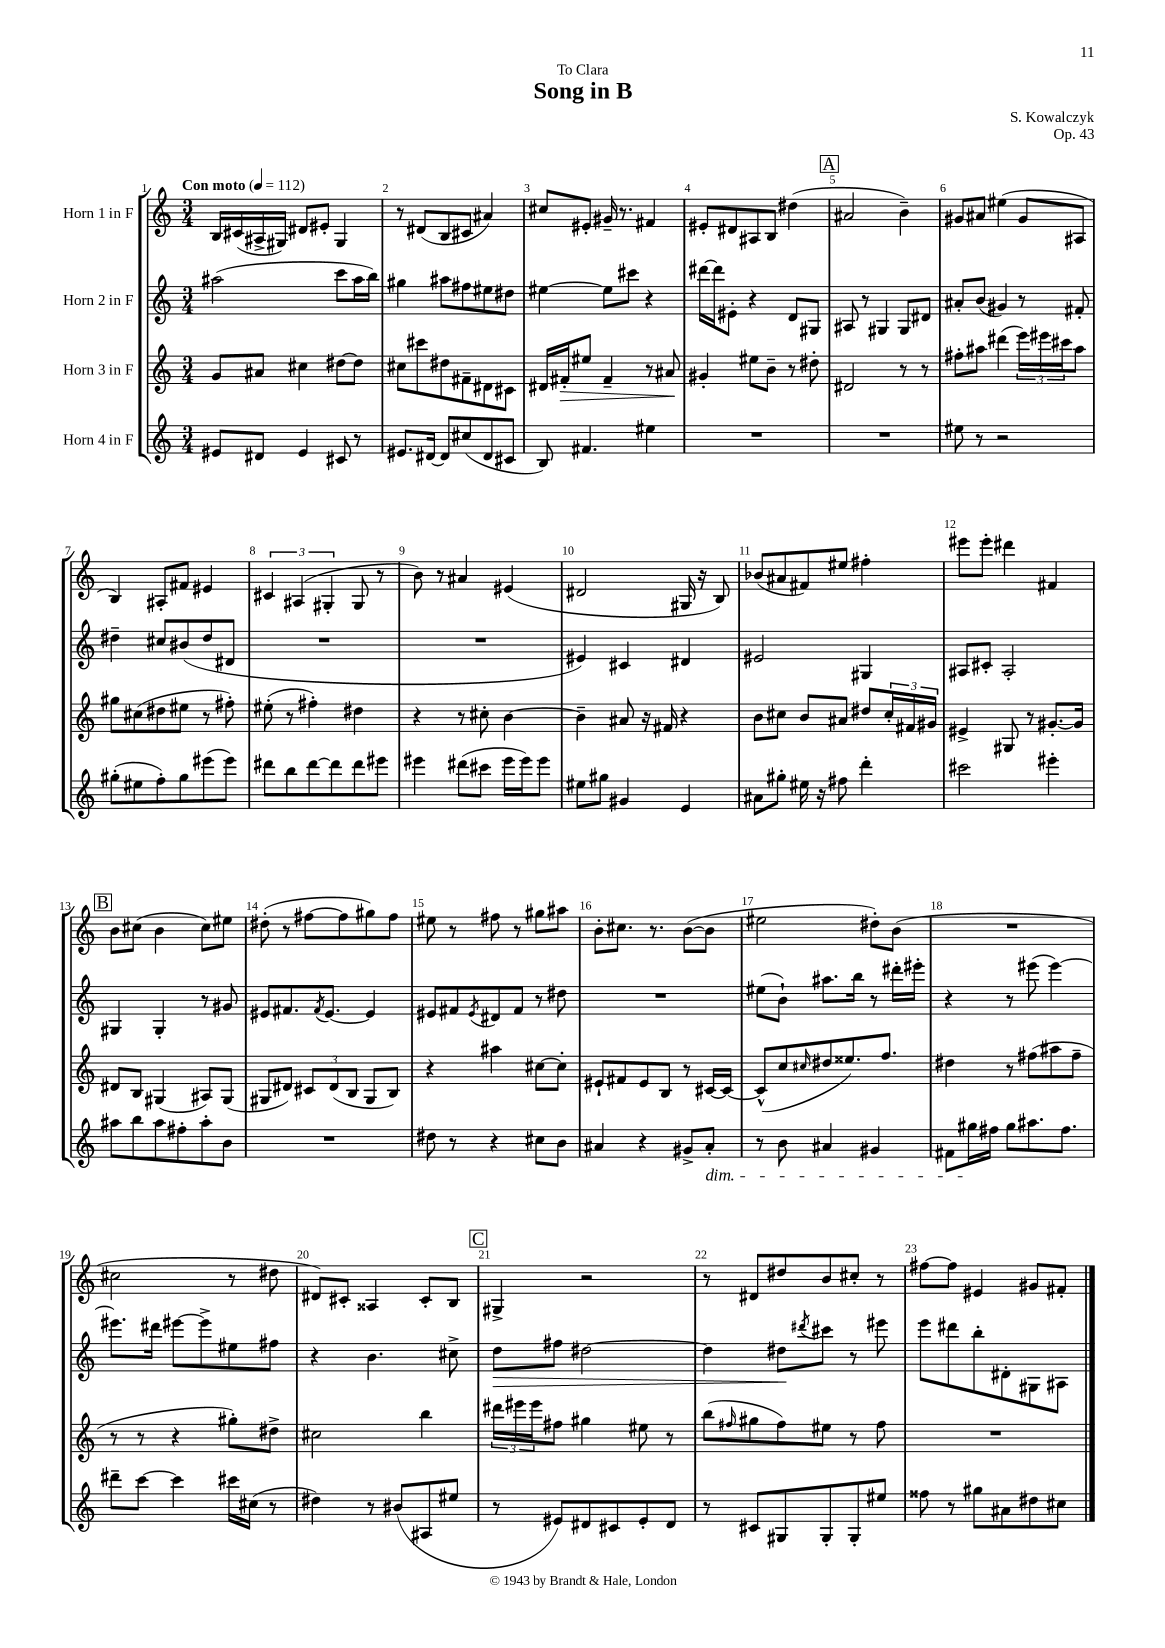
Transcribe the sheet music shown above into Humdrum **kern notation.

**kern	**kern	**kern	**kern
*staff4	*staff3	*staff2	*staff1
*clefG2	*clefG2	*clefG2	*clefG2
*k[]	*k[]	*k[]	*k[]
*M3/4	*M3/4	*M3/4	*M3/4
*MM112	*MM112	*MM112	*MM112
8e#/L	8g/L	(2aa#\	16B/LL
.	.	.	(16c#/
8d#/J	8a#/J	.	16A#^/
.	.	.	16G#/JJ)
4e#/	4cc#\	.	8d#/L
.	.	.	8e#'/J
8c#/	[8dd#\L	8ccc\L	4G#/
8r	8dd#\]J	16aa#\L	.
.	.	16bb\JJ)	.
=	=	=	=
8.e#/L	8cc#\L	4gg#\	8r
.	8ccc#\	.	(8d#/L
[16d#/Jk	.	.	.
8d#/]L	8dd#\	8aa#\L	8B/
(8cc#/	8f#~\	8ff#\	8c#/J
8d#/	8d#\	8ee#\	4a#/)
8c#/J	8c#\J	8dd#\J	.
=	=	=	=
8B/)	16d#/LL	[4ee#\	8cc#/L
.	16f#'/J	.	.
4.f#/	8ee#/J	.	8e#'/J
.	4f#~/	8ee#\]L	16g#~/
.	.	.	8.r
.	.	8ccc#\J	.
4ee#\	8r	4r	4f#/
.	8a#/	.	.
=	=	=	=
2.r	4g#'/	[16ddd#\LL	8e#'/L
.	.	16ddd#\]J	.
.	.	8e#'\J	8d#/
.	8ee#\L	4r	8A#/
.	8b~\J	.	8B/J
.	8r	8d/L	(4dd#\
.	8dd#'\	8G#/J	.
=	=	=	=
2.r	2d#/	8A#/	2a#/
.	.	8r	.
.	.	4G#/	.
.	8r	8G#/L	4b~\)
.	8r	8d#/J	.
=	=	=	=
8ee#\	8ff#'\L	8a#'/L	8g#/L
8r	8aa#\J	(8b/J	8a#/J
2r	(4ddd#\	4g#/)	(4ee#\
.	24eee\LL)	8r	8g#/L
.	24eee#\	.	.
.	24ccc#\J	.	.
.	8aa#\J	8f#'/	8A#/J
=	=	=	=
(8gg#'\L	8gg#\L	4dd#~\	4B/)
8ee#\	(8cc#\	.	.
8ff'\)	8dd#\	8cc#/L	8A#'/L
8gg#\	8ee#\J	(8b#/	8f#/J
(8eee#\	8r	8dd#/	4e#/
8eee#\J)	8ff#'\)	8d#/J	.
=	=	=	=
8ddd#\L	(8ee#'\	2.r	6c#/
8bb\	8r	.	.
.	.	.	(6A#/
[8ddd#\	4ff#'\)	.	.
.	.	.	6G#'/
8ddd#\]	.	.	.
8ddd#\	4dd#\	.	8G#/
8eee#\J	.	.	8r
=	=	=	=
4eee#\	4r	2.r	8b\)
.	.	.	8r
(8ddd#\L	8r	.	4a#/
8ccc#\J	8cc#'\	.	.
16eee#\LL	[4b\	.	(4e#/
16eee#\J)	.	.	.
8eee#\J	.	.	.
=	=	=	=
8ee#\L	4b~\]	4e#/)	2d#/
8gg#\J	.	.	.
4g#/	8a#/	4c#/	.
.	16r	.	.
.	16f#/	.	.
4e/	4r	4d#/	16G#/
.	.	.	16r
.	.	.	8B/)
=	=	=	=
8a#\L	8b\L	2e#/	(8b-/L
8gg#'\J	8cc#\J	.	8a#/
16ee#\	8b/L	.	8f#/)
16r	.	.	.
8ff#\	8a#/J	.	8ee#/J
4ddd'\	8dd#/L	4G#/	4ff#'\
.	24cc#'/L	.	.
.	24f#/	.	.
.	24g#/JJ	.	.
=	=	=	=
2ccc#\	4e#^/	8A#/L	8eee#\L
.	.	8c#'/J	8eee#'\J
.	8G#/	2A#'/	4ddd#\
.	8r	.	.
4eee#'\	[8.g#'/L	.	4f#/
.	16g#/]Jk	.	.
=	=	=	=
8aa#\L	8d#/L	4G#/	8b\L
8bb\	8B/J	.	(8cc#\J
8aa#\	(4G#/	4G#'/	4b\
8ff#'\	.	.	.
8aa#'\	8A#/L)	8r	8cc#\L)
8b\J	(8G#/J	8g#/	8ee#\J
=	=	=	=
2.r	8G#/L	8e#/L	(8dd#'\
.	8d#/J)	8.f#/	8r
.	12c#/L	.	[8ff#\L
.	.	8qf#/	.
.	.	[8.e#/J	.
.	(12d#/	.	.
.	.	.	8ff#\]
.	12B/J	.	.
.	8G#/L	4e#/]	8gg#\)
.	8B/J)	.	8ff#\J
=	=	=	=
8dd#\	4r	8e#/L	8ee#\
8r	.	8f#/	8r
.	.	8qe#/	.
4r	4aa#\	8d#/	8ff#\
.	.	8f#/J	8r
8cc#\L	[8cc#\L	8r	8gg#\L
8b\J	8cc#'\]J	8dd#\	8aa#\J
=	=	=	=
4a#/	8e#`/L	2.r	8b'\L
.	8f#/	.	8.cc#\J
4r	8e#/	.	.
.	.	.	8.r
.	8B/J	.	.
8g#^/L	8r	.	([8b\L
8a#'/J	[16c#/LL	.	8b\]J
.	16c#/_JJ	.	.
=	=	=	=
8r	(8c#^^/]L	(8ee#\L	2ee#\
8b\	8cc/	8b`\J)	.
.	16qqcc#/	.	.
4a#/	8dd#/	8.aa#\L	.
.	8.ee##/)	.	.
.	.	16bb\Jk	.
4g#/	.	8r	8dd#'\L)
.	8.ff/J	.	.
.	.	16ddd#'\LL	(8b\J
.	.	16eee#'\JJ	.
=	=	=	=
8f#\L	4dd#\	4r	2.r
16gg#\L	.	.	.
16ff#\JJ	.	.	.
8gg#\L	8r	8r	.
8.aa#\	(8ff#\L	(8eee#\	.
.	8aa#\	[4eee#\)	.
8.ff#\J	.	.	.
.	8ff#~\J	.	.
=	=	=	=
8ddd#~\L	8r	8.eee#\]L	2cc#\
[8ccc\J	8r	.	.
.	.	16ddd#\Jk	.
4ccc\]	4r	[8eee#\L	.
.	.	8eee#^\]	.
16ccc#\LL	8gg#'\L)	8ee#\	8r
(16cc#\JJ	.	.	.
8r	8dd#^\J	8ff#\J	8dd#\
=	=	=	=
4dd#\)	2cc#\	4r	8d#/L)
.	.	.	8c#'/J
8r	.	4.b\	4A##/
(8b#/L	.	.	.
8A#/	4bb\	.	8c#'/L
8ee#/J	.	8cc#^\	8B/J
=	=	=	=
8r	24ddd#\LL	8dd\L	4G#^/
.	24eee#\	.	.
.	24eee#\J	.	.
8e#/L)	8ff#\J	8ff#\J	.
8d#/	4gg#\	[2dd#\	2r
8c#/	.	.	.
8e#'/	8ee#\	.	.
8d#/J	8r	.	.
=	=	=	=
8r	(8bb\L	4dd#\]	8r
.	16qqff#/	.	.
8c#/L	8gg#\	.	8d#/L
8G#/	8ff#\)	8dd#\L	8dd#/
.	.	8qddd#/	.
8G#'/	8ee#\J	8ccc#\J	8b/
8G#'/	8r	8r	8cc#'/J
8ee#/J	8ff#\	8eee#\	8r
=	=	=	=
8ff##\	2.r	8eee\L	[8ff#\L
8r	.	8ddd#\	8ff#\]J
8gg#\L	.	8bb'\	4e#/
8a#\	.	8d#'\	.
8dd#\	.	8G#\	8g#/L
8cc#\J	.	8A#\J	8f#'/J
==	==	==	==
*-	*-	*-	*-
